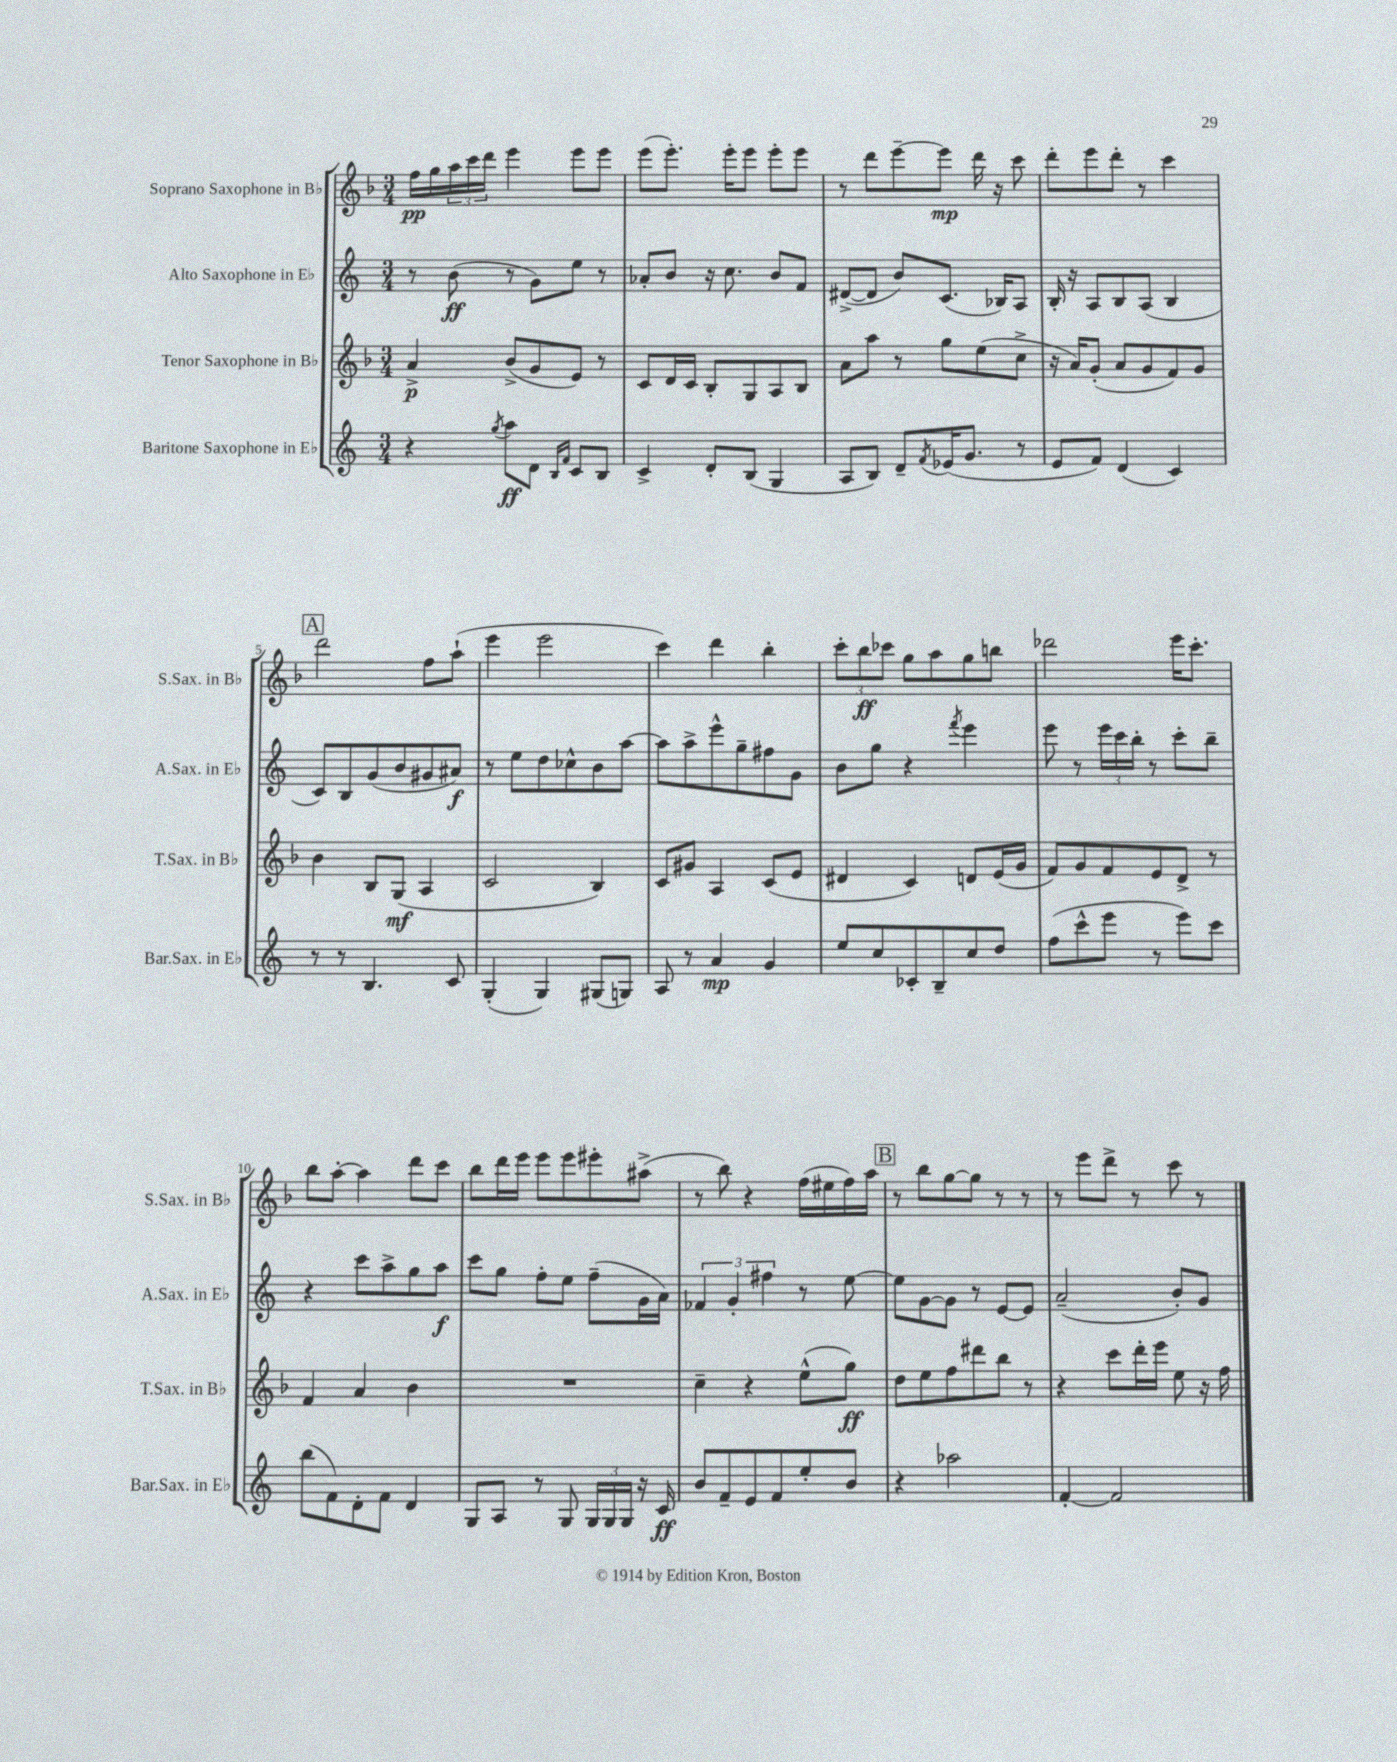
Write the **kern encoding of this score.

**kern	**dynam	**kern	**dynam	**kern	**dynam	**kern	**dynam
*part4	*part4	*part3	*part3	*part2	*part2	*part1	*part1
*staff4	*staff4	*staff3	*staff3	*staff2	*staff2	*staff1	*staff1
*I"Baritone Saxophone in E♭	*	*I"Tenor Saxophone in B♭	*	*I"Alto Saxophone in E♭	*	*I"Soprano Saxophone in B♭	*
*I'Bar.Sax. in E♭	*	*I'T.Sax. in B♭	*	*I'A.Sax. in E♭	*	*I'S.Sax. in B♭	*
*clefG2	*	*clefG2	*	*clefG2	*	*clefG2	*
*k[]	*	*k[b-]	*	*k[]	*	*k[b-]	*
*M3/4	*	*M3/4	*	*M3/4	*	*M3/4	*
=1	=1	=1	=1	=1	=1	=1	=1
4r	.	4a^/	p	8r	.	16ff\LL	pp
.	.	.	.	.	.	16gg\	.
.	.	.	.	(8b\	ff	24aa\	.
.	.	.	.	.	.	24ccc\	.
.	.	.	.	.	.	24ddd\JJ	.
8qgg/	.	.	.	.	.	.	.
8aa\L	ff	(8b-^/L	.	8r	.	4eee\	.
8d\J	.	8g/	.	8g\L)	.	.	.
16qqB/LL	.	.	.	.	.	.	.
16qqf/JJ	.	.	.	.	.	.	.
8c/L	.	8e/J)	.	8ee\J	.	8eee\L	.
8B/J	.	8r	.	8r	.	8eee\J	.
=2	=2	=2	=2	=2	=2	=2	=2
4c^/	.	8c/L	.	8a-X'/L	.	(8eee\L	.
.	.	16d/L	.	8b/J	.	8.eee'\J)	.
.	.	16c/JJ	.	.	.	.	.
8d'/L	.	8B-'/L	.	16r	.	.	.
.	.	.	.	8.cc\	.	16eee'\KL	.
(8B/J	.	8G/	.	.	.	8eee\J	.
4G/	.	8A/	.	8b/L	.	8eee'\L	.
.	.	8B-/J	.	8f/J	.	8eee\J	.
=3	=3	=3	=3	=3	=3	=3	=3
8A/L	.	8a\L	.	([8d#X^/L	.	8r	.
8B/J)	.	8aa\J	.	8d#/J]	.	8ddd\L	.
8d~/L	.	8r	.	8b/L)	.	[8eee~\	.
8qf/	.	.	.	.	.	.	.
(16e-X/K	.	8gg\L	.	(8.c/J	.	8eee\J]	mp
8.g/J	.	.	.	.	.	.	.
.	.	(8ee\	.	.	.	16ddd\	.
.	.	.	.	16B-X/KL)	.	16r	.
8r	.	8cc^\J	.	8A/J	.	8ccc\	.
=4	=4	=4	=4	=4	=4	=4	=4
8e/L	.	16r	.	16B'/	.	8ddd'\L	.
.	.	16a/KL)	.	16r	.	.	.
8f/J)	.	(8g'/J	.	8A/L	.	8eee\	.
(4d/	.	8a/L	.	8B/	.	8ddd'\J	.
.	.	8g/	.	(8A/J	.	8r	.
4c/)	.	8f/)	.	4B/	.	4ccc\	.
.	.	8g/J	.	.	.	.	.
!!LO:LB:g=z
!!LO:REH:place=s1:t=A
=5	=5	=5	=5	=5	=5	=5	=5
8r	.	4b-\	.	8c/L)	.	2ddd\	.
8r	.	.	.	8B/	.	.	.
4.B/	.	8B-/L	.	(8g/	.	.	.
.	.	(8G/J	mf	8b/	.	.	.
.	.	4A/	.	8g#X/	.	8ff\L	.
8c/	.	.	.	8a#X/J)	f	(8aa`\J	.
=6	=6	=6	=6	=6	=6	=6	=6
(4G'/	.	2c/	.	8r	.	4eee\	.
.	.	.	.	8ee\L	.	.	.
4G/)	.	.	.	8dd\	.	2eee\	.
.	.	.	.	8cc-X^^\	.	.	.
(8G#X/L	.	4B-/)	.	8b\	.	.	.
8Gn/J)	.	.	.	[8aa\J	.	.	.
=7	=7	=7	=7	=7	=7	=7	=7
8A/	.	8c/L	.	8aa\L]	.	4ccc\)	.
8r	.	8g#X/J	.	8aa^\	.	.	.
4a/	mp	4A/	.	8eee^^\	.	4ddd\	.
.	.	.	.	8gg~\	.	.	.
4g/	.	(8c/L	.	8ff#X\	.	4bb-'\	.
.	.	8e/J	.	8g\J	.	.	.
=8	=8	=8	=8	=8	=8	=8	=8
8ee/L	.	4d#X/	.	8b\L	.	12ccc'\L	.
.	.	.	.	.	.	12bb-\	ff
8cc/	.	.	.	8gg\J	.	.	.
.	.	.	.	.	.	12ccc-X\J	.
8c-X'/	.	4c/)	.	4r	.	8gg\L	.
8B~/	.	.	.	.	.	8aa\	.
.	.	.	.	8qfff/	.	.	.
8cc/	.	8dn/L	.	4eee\	.	8gg\	.
8dd/J	.	(16e/L	.	.	.	8bbn\J	.
.	.	16g/JJ	.	.	.	.	.
=9	=9	=9	=9	=9	=9	=9	=9
(8ff\L	.	8f/L)	.	8eee\	.	2ddd-X\	.
8ccc^^\	.	8g/	.	8r	.	.	.
8eee\J	.	8f/	.	24eee\LL	.	.	.
.	.	.	.	24ccc\	.	.	.
.	.	.	.	24bb'\JJ	.	.	.
8r	.	8e/	.	8r	.	.	.
8eee\L)	.	8d^/J	.	8ccc'\L	.	16eee\KL	.
.	.	.	.	.	.	8.ccc'\J	.
8ccc\J	.	8r	.	8bb~\J	.	.	.
!!LO:LB:g=z
=10	=10	=10	=10	=10	=10	=10	=10
(8bb\L	.	4f/	.	4r	.	8bb-\L	.
8f\)	.	.	.	.	.	[8aa'\J	.
8d'\	.	4a/	.	8ccc\L	.	4aa\]	.
8f\J	.	.	.	8aa^\	.	.	.
4d/	.	4b-\	.	8gg\	.	8ddd\L	.
.	.	.	.	8aa\J	f	8ccc\J	.
=11	=11	=11	=11	=11	=11	=11	=11
8G/L	.	2.r	.	8ccc\L	.	8bb-\L	.
8A/J	.	.	.	8gg\J	.	16ddd\L	.
.	.	.	.	.	.	16eee\JJ	.
8r	.	.	.	8ff'\L	.	8eee\L	.
8G/	.	.	.	8ee\J	.	8eee\	.
24G/LL	.	.	.	(8ff~\L	.	8eee#X'\	.
24G/	.	.	.	.	.	.	.
24G/JJ	.	.	.	.	.	.	.
16r	.	.	.	16g\L	.	(8aa#X^\J	.
16c/	ff	.	.	16a\JJ)	.	.	.
=12	=12	=12	=12	=12	=12	=12	=12
8b/L	.	4cc~\	.	6f-X/	.	8r	.
8f~/	.	.	.	.	.	8bb-\)	.
.	.	.	.	6g'/	.	.	.
8e/	.	4r	.	.	.	4r	.
.	.	.	.	6ff#X\	.	.	.
8f/	.	.	.	.	.	.	.
8ee'/	.	(8ee^^\L	.	8r	.	(16ff\LL	.
.	.	.	.	.	.	16ee#X\	.
8b/J	.	8gg\J)	ff	[8ee\	.	16ff\)	.
.	.	.	.	.	.	16aa\JJ	.
!!LO:REH:place=s1:t=B
=13	=13	=13	=13	=13	=13	=13	=13
4r	.	8dd\L	.	8ee\L]	.	8r	.
.	.	8ee\	.	[8g\	.	8bb-\L	.
2aa-X\	.	8ff\	.	8g\J]	.	[8gg\	.
.	.	8ddd#X\	.	8r	.	8gg\J]	.
.	.	8bb-\J	.	[8e/L	.	8r	.
.	.	8r	.	8e/J]	.	8r	.
=14	=14	=14	=14	=14	=14	=14	=14
[4f'/	.	4r	.	(2a~/	.	8r	.
.	.	.	.	.	.	8eee\L	.
2f/]	.	8ccc\L	.	.	.	8ddd^\J	.
.	.	16ddd'\L	.	.	.	8r	.
.	.	16eee\JJ	.	.	.	.	.
.	.	8ee\	.	8b'/L)	.	8ccc\	.
.	.	16r	.	8g/J	.	8r	.
.	.	16ff\	.	.	.	.	.
==	==	==	==	==	==	==	==
*-	*-	*-	*-	*-	*-	*-	*-
